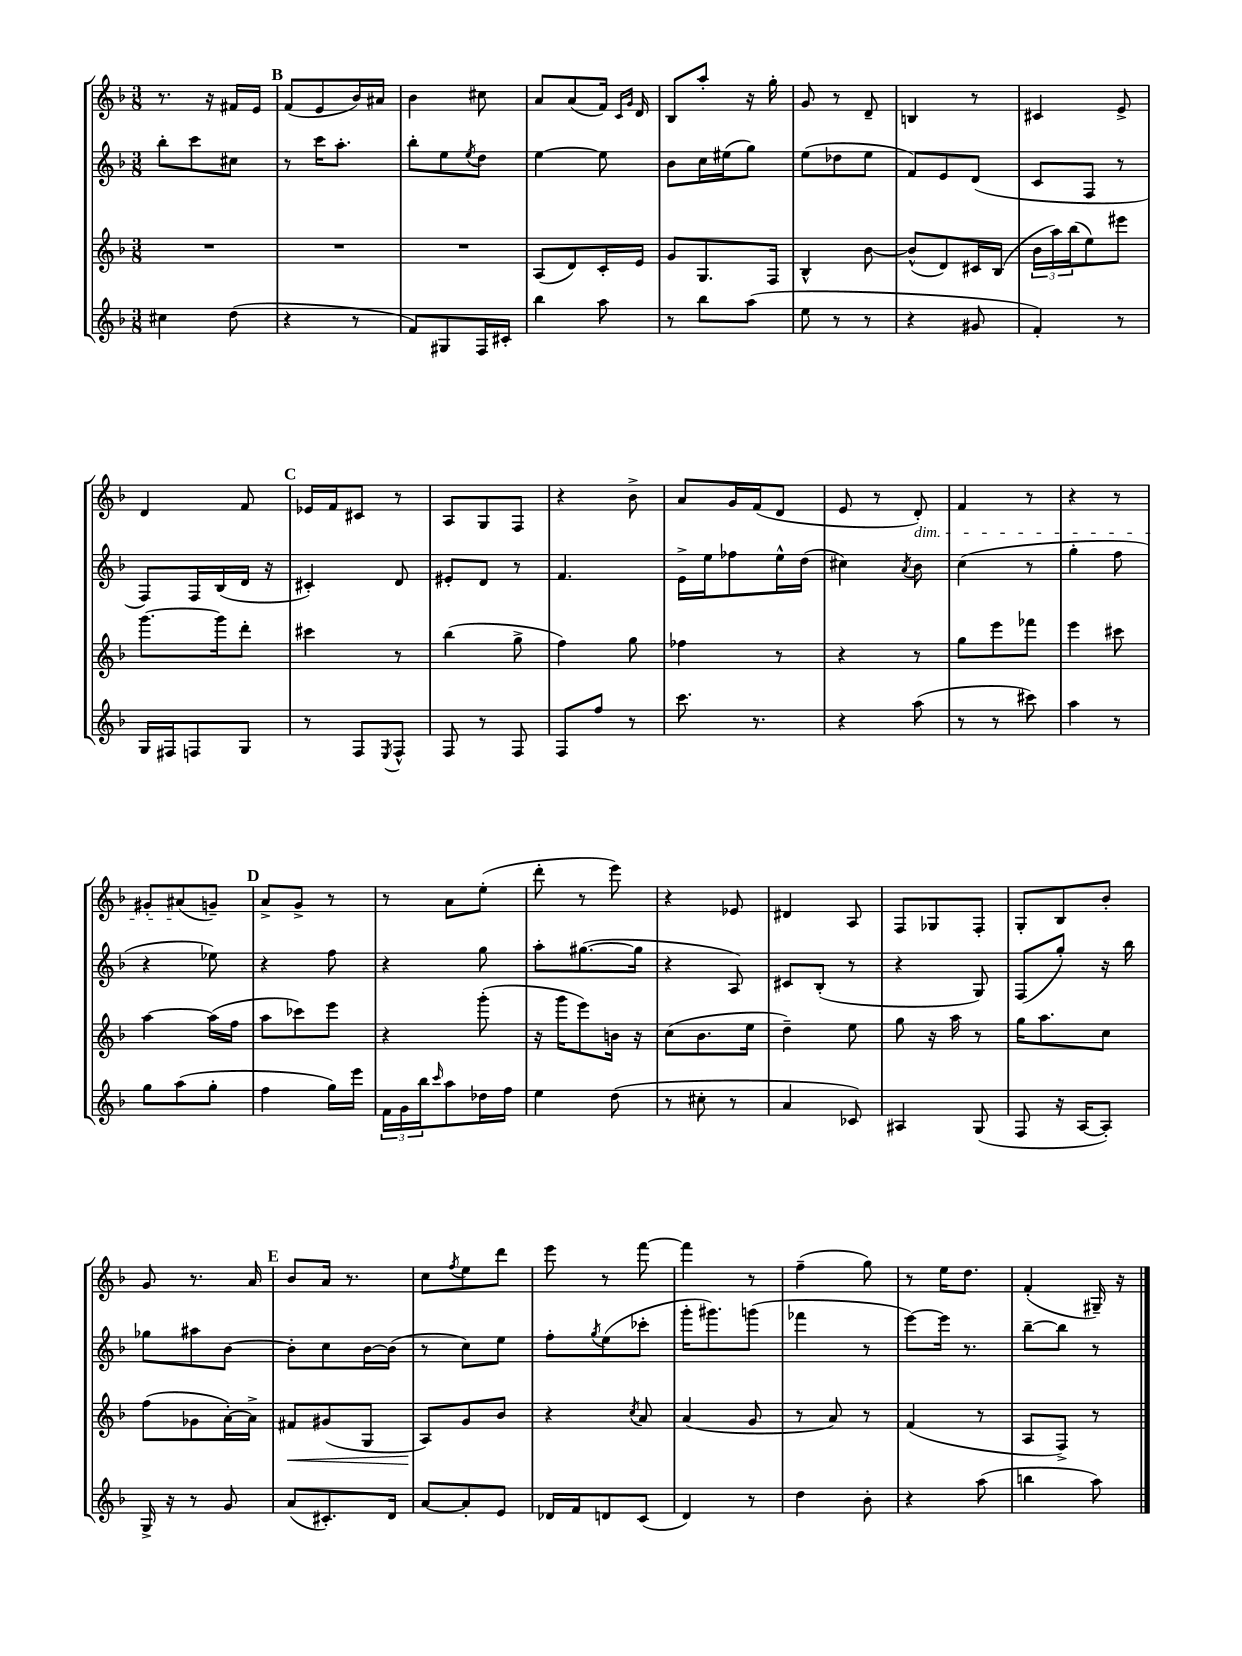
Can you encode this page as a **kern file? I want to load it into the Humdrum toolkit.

**kern	**kern	**kern	**kern
*staff4	*staff3	*staff2	*staff1
*clefG2	*clefG2	*clefG2	*clefG2
*k[b-]	*k[b-]	*k[b-]	*k[b-]
*M3/8	*M3/8	*M3/8	*M3/8
4cc#	4.r	8bb-'	8.r
.	.	8ccc	.
.	.	.	16r
(8dd	.	8cc#	16f#
.	.	.	16e
=	=	=	=
4r	4.r	8r	(8f
.	.	16ccc	8e
.	.	8.aa'	.
8r	.	.	16b-)
.	.	.	16a#
=	=	=	=
8f)	4.r	8bb-'	4b-
8G#	.	8ee	.
.	.	8qee	.
16F	.	8dd	8cc#
16c#'	.	.	.
=	=	=	=
4bb-	(8A	[4ee	8a
.	8d)	.	(8a
8aa	16c'	8ee]	16f)
.	.	.	16qqc
.	.	.	16qqg
.	16e	.	16d
=	=	=	=
8r	8g	8b-	8B-
8bb-	8.G	16cc	8aa'
.	.	(16ee#	.
(8aa	.	8gg)	16r
.	16F	.	16gg'
=	=	=	=
8ee	4B-^^	(8ee	8g
8r	.	8dd-	8r
8r	[8b-	8ee	8d~
=	=	=	=
4r	(8b-^^]	8f)	4B
.	8d)	8e	.
8g#	16c#	(8d	8r
.	(16B-	.	.
=	=	=	=
4f')	24b-	8c	4c#
.	24aa)	.	.
.	(24bb-	.	.
.	8ee)	8F	.
8r	8eee#	8r	8e^
=	=	=	=
16G	[8.ggg	8F)	4d
16F#	.	.	.
8F	.	16F	.
.	16ggg]	(16B-	.
8G	8ddd'	16d	8f
.	.	16r	.
=	=	=	=
8r	4ccc#	4c#')	16e-
.	.	.	16f
8F	.	.	8c#
8qE	.	.	.
8F^^	8r	8d	8r
=	=	=	=
8F	(4bb-	8e#'	8A
8r	.	8d	8G
8F	8gg^	8r	8F
=	=	=	=
8F	4ff)	4.f	4r
8ff	.	.	.
8r	8gg	.	8b-^
=	=	=	=
8.ccc	4ff-	16e^	8a
.	.	16ee	.
.	.	8ff-	16g
8.r	.	.	(16f
.	8r	16ee^^	8d
.	.	(16dd	.
=	=	=	=
4r	4r	4cc#)	8e
.	.	.	8r
.	.	8qa	.
(8aa	8r	8b-	8d')
=	=	=	=
8r	8gg	(4cc	4f
8r	8eee	.	.
8ccc#)	8fff-	8r	8r
=	=	=	=
4aa	4eee	4gg'	4r
8r	8ccc#	8ff	8r
=	=	=	=
8gg	[4aa	4r	8g#'
(8aa	.	.	(8a#
8gg'	(16aa]	8ee-)	8g~)
.	16ff	.	.
=	=	=	=
4ff	8aa	4r	8a^
.	8ccc-)	.	8g^
16gg)	8eee	8ff	8r
16eee	.	.	.
=	=	=	=
24f	4r	4r	8r
24g	.	.	.
24bb-	.	.	.
16qqccc	.	.	.
8aa	.	.	8a
16dd-	(8ggg'	8gg	(8ee'
16ff	.	.	.
=	=	=	=
4ee	16r	8aa'	8ddd'
.	16ggg	.	.
.	8eee)	([8.gg#	8r
(8dd	16b	.	8eee)
.	16r	16gg#]	.
=	=	=	=
8r	(8cc	4r	4r
8cc#'	8.b-	.	.
8r	.	8A)	8e-
.	16ee	.	.
=	=	=	=
4a	4dd~)	8c#	4d#
.	.	(8B-'	.
8c-)	8ee	8r	8A
=	=	=	=
4A#	8gg	4r	8F
.	16r	.	8G-
.	16aa	.	.
(8G	8r	8G)	8F'
=	=	=	=
8F	16gg	(8F	8G'
.	8.aa	.	.
16r	.	8gg')	8B-
[16A	.	.	.
8A'])	8cc	16r	8b-'
.	.	16bb-	.
=	=	=	=
16G^	(8ff	8gg-	8g
16r	.	.	.
8r	8g-	8aa#	8.r
8g	[16a')	[8b-	.
.	16a^]	.	16a
=	=	=	=
(8a	8f#	8b-']	8b-
8.c#')	(8g#	8cc	16a
.	.	.	8.r
.	8G	[16b-	.
16d	.	(16b-]	.
=	=	=	=
[8a	8A)	8r	8cc
.	.	.	8qff
8a']	8g	8cc)	8ee
8e	8b-	8ee	8ddd
=	=	=	=
16d-	4r	8ff'	8eee
16f	.	.	.
.	.	8qgg	.
8d	.	(8ee	8r
.	8qcc	.	.
(8c	8a	8ccc-'	[8fff
=	=	=	=
4d)	(4a	16ggg'	4fff]
.	.	8.ggg#)	.
8r	8g	(8ggg	8r
=	=	=	=
4dd	8r	4fff-	(4ff~
.	8a)	.	.
8b-'	8r	8r	8gg)
=	=	=	=
4r	(4f	[8eee)	8r
.	.	16eee]	16ee
.	.	8.r	8.dd
(8aa	8r	.	.
=	=	=	=
4bb	8A	[8bb-~	(4f'
.	8F^)	8bb-]	.
8aa)	8r	8r	16G#~)
.	.	.	16r
==	==	==	==
*-	*-	*-	*-
